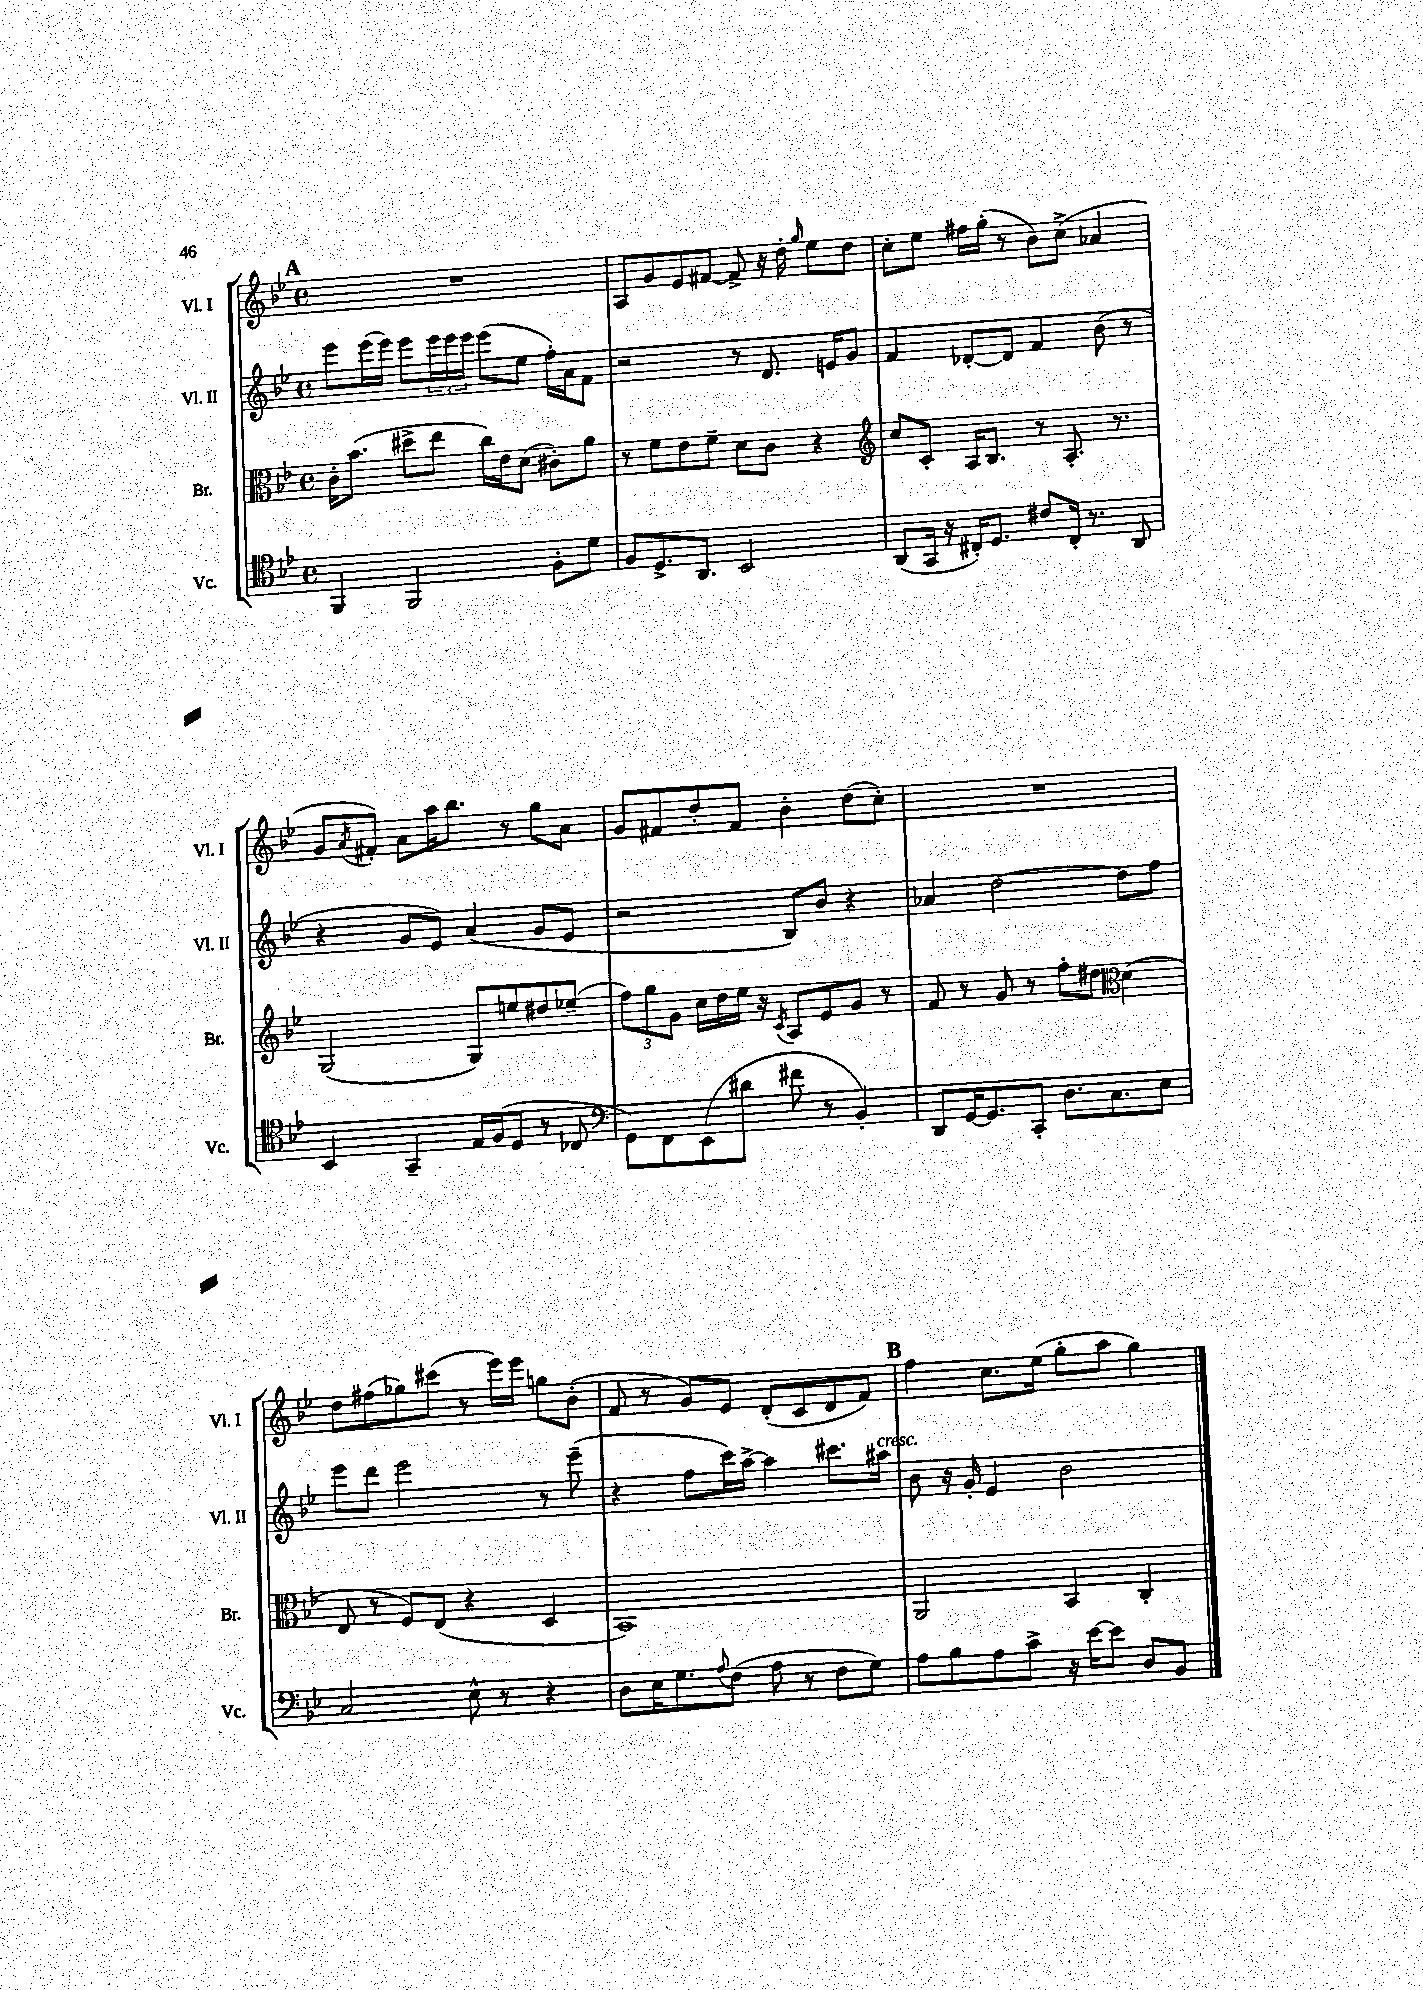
<<
\new StaffGroup <<
\new Staff = "s0" \with { instrumentName = "Vl. I" shortInstrumentName = "Vl. I" } {
    \clef treble \key bes \major \defaultTimeSignature \time 4/4
    \mark \markup { \bold "A" } R1 |
    a8 g'8 ees'8 fis'8~ fis'8-> r16 d''16-. \grace { g''16 } ees''8 d''8 |
    c''8-. ees''8 fis''16 g''16-.( r8 bes'8) c''8->( aes'4 |
    g'8 \acciaccatura { a'8 } fis'8-.) a'8 a''16 bes''8. r8 g''8 a'8 |
    g'8 fis'8 d''8-. fis'8 bes'4-. d''8( c''8-.) |
    R1 |
    d''8 fis''8( ges''8) cis'''8( r8 ees'''16) ees'''16 g''8 bes'8-.( |
    f'8 r8 g'8) ees'8 d'8-.( c'8 d'8 f'8) |
    \mark \markup { \bold "B" } f''4 c''8. ees''16( g''8-. a''8 g''4) \bar "|." |
}
\new Staff = "s1" \with { instrumentName = "Vl. II" shortInstrumentName = "Vl. II" } {
    \clef treble \key bes \major \defaultTimeSignature \time 4/4
    \mark \markup { \bold "A" } ees'''8 ees'''16( ees'''16) ees'''8 \tuplet 3/2 { ees'''16 ees'''16 ees'''16 } ees'''8( ees''8 f''16-.) a'16 f'8 |
    r2 r8 d'8. e'16 g'8 |
    f'4 des'8~-. des'8 f'4 bes'8( r8 |
    r4 g'8 ees'8) a'4( g'8 ees'8 |
    r2 bes8) bes'8 r4 |
    aes'4 d''2~ d''8 f''8 |
    ees'''8 d'''8 ees'''2 r8 ees'''8--( |
    r4 f''8 c'''16) a''16~-> a''4 cis'''8. ais''16^\markup { \italic "cresc." } |
    \mark \markup { \bold "B" } bes'8 r16 g'16-. ees'4 bes'2 \bar "|." |
}
\new Staff = "s2" \with { instrumentName = "Br." shortInstrumentName = "Br." } {
    \clef alto \key bes \major \defaultTimeSignature \time 4/4
    \mark \markup { \bold "A" } c'16-. bes'8.( dis''8-> ees''8 c''16) ees'16 d'8( cis'8-.) a'8 |
    r8 f'8 ees'8 f'8-- d'8 c'8 r4 |
    \clef treble c''8 c'8-. a16 bes8. r8 a8.-. r8. |
    g2( g8) e''8 dis''8 ees''8--( |
    \tuplet 3/2 { f''8) g''8 g'8 } c''16 d''16 ees''16 r16 \acciaccatura { c'8 } a8 ees'8 g'8 r8 |
    f'8 r8 g'8 r8 f''8-. dis''8 \clef alto d'4( |
    ees8 r8 f8) ees8( r4 d4 |
    bes,1) |
    \mark \markup { \bold "B" } a,2 bes,4 c4-. \bar "|." |
}
\new Staff = "s3" \with { instrumentName = "Vc." shortInstrumentName = "Vc." } {
    \clef tenor \key bes \major \defaultTimeSignature \time 4/4
    \mark \markup { \bold "A" } f,4 f,2 f8-. d'8 |
    f8 d8.-> a,8. bes,2 |
    a,8( g,16 r16 cis16-.) d8. cis'8 cis16-. r8. a,8 |
    bes,4 g,4-- ees16 f16( d8 r8 ces8 |
    \clef bass g,8) f,8 ees,8( dis'8 fis'8 r8 bes,4-.) |
    d,8 g,16~ g,8. c,8-. d8. c8. ees8 |
    c2 ees8-^ r8 r4 |
    d8 ees16 g8. \appoggiatura { a8 } f8( a8 r8 f8 g8) |
    \mark \markup { \bold "B" } a8 bes8 a8 c'8-> r16 ees'16~ ees'8 d8 bes,8 \bar "|." |
}
>>
>>
\layout { \context { \Score \remove "Bar_number_engraver" } }
